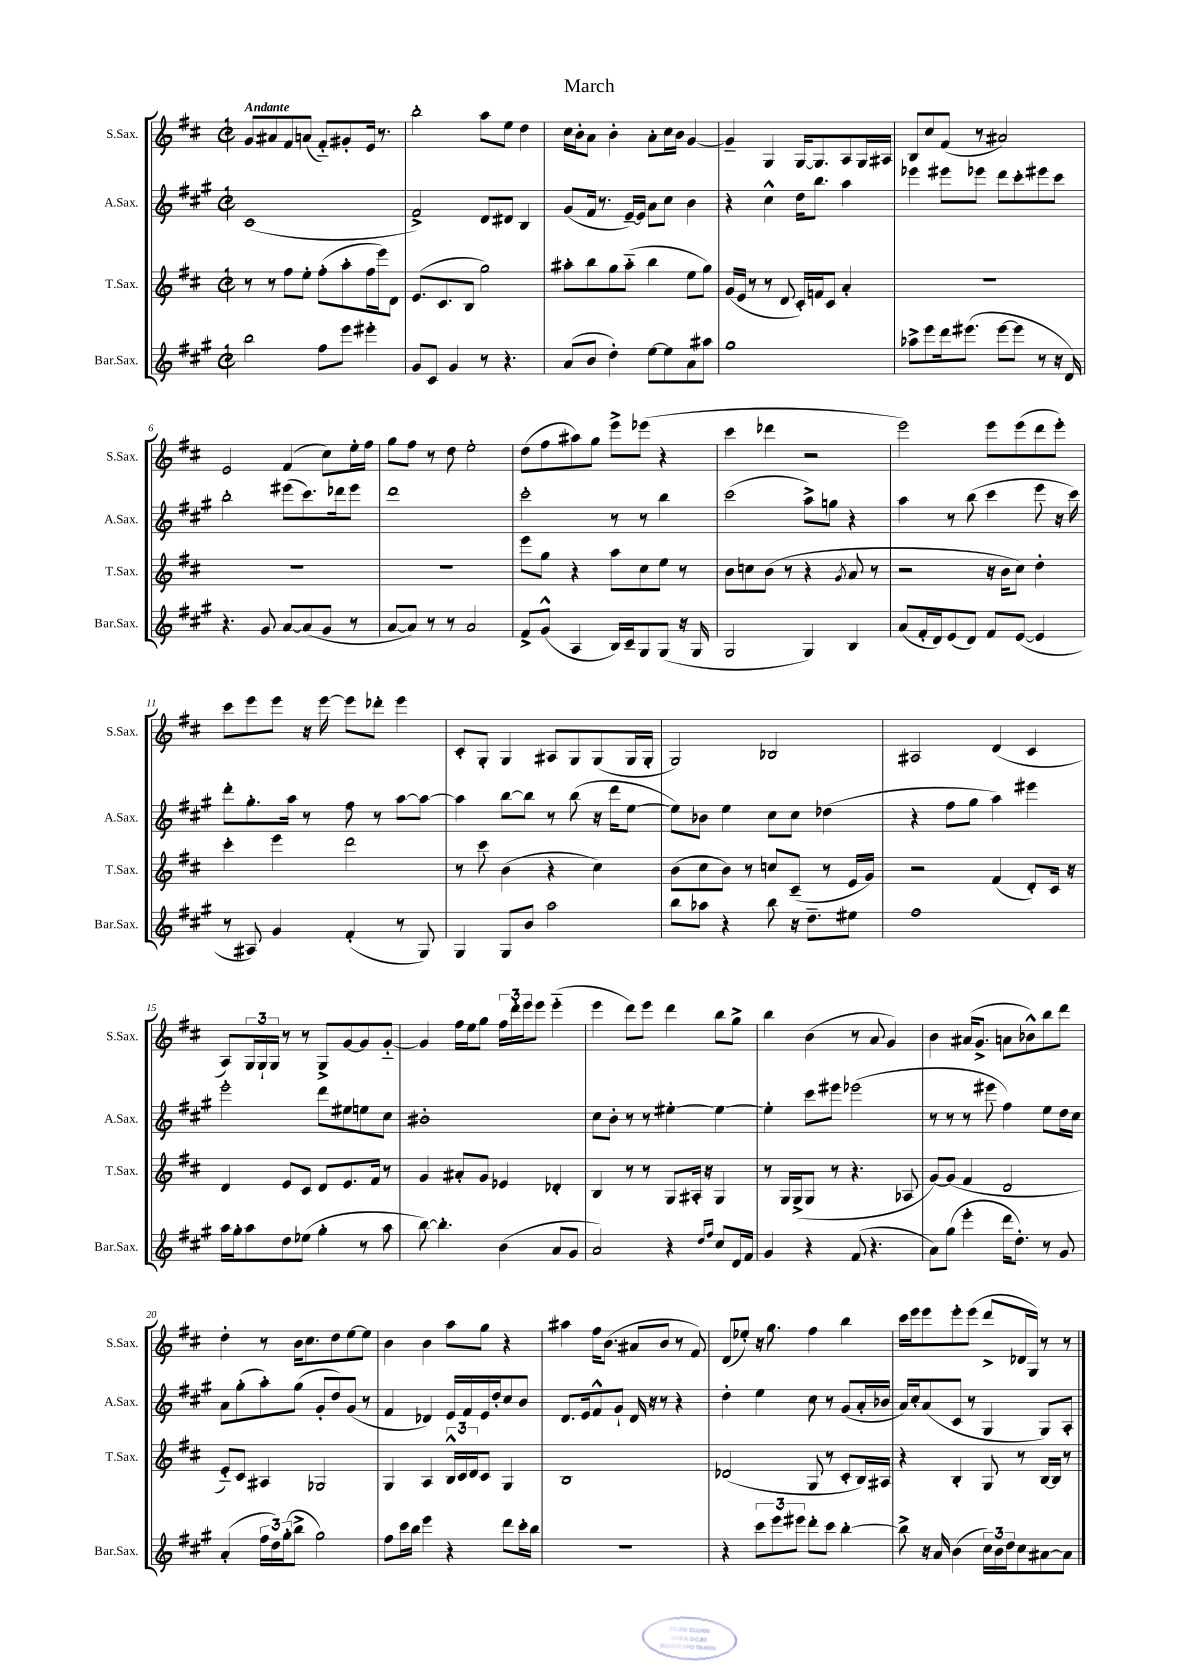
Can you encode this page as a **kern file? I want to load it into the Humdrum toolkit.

**kern	**kern	**kern	**kern
*staff4	*staff3	*staff2	*staff1
*clefG2	*clefG2	*clefG2	*clefG2
*k[f#c#g#]	*k[f#c#]	*k[f#c#g#]	*k[f#c#]
*M2/2	*M2/2	*M2/2	*M2/2
*met(c|)	*met(c|)	*met(c|)	*met(c|)
2bb	8r	(1c#	8g
.	8r	.	8a#
.	8ff#	.	8f#
.	8ee'	.	(8a
8ff#	(8ff#'	.	8f#'~)
8eee	8aa'	.	8g#'
4eee#'	16ff#	.	16e
.	16eee)	.	8.r
.	8d	.	.
=	=	=	=
8g#	(8.e	2f#^)	2bb'
8c#	.	.	.
.	8.c#	.	.
4g#	.	.	.
.	8B	.	.
8r	2gg)	8d	8aa
4.r	.	8d#	8ee
.	.	4B	4dd
=	=	=	=
(8a	8aa#'	(8g#	16cc#
.	.	.	16b'
8b	8bb	16f#	8a
.	.	8.r	.
4dd')	8gg	.	4b'
.	(8aa#'~	[16e~)	.
.	.	16e]	.
[8ee	4bb	8a	8a'
8ee]	.	8cc#	16cc#
.	.	.	16b
8a	8ee	4b	[4g
8aa#	8gg)	.	.
=	=	=	=
1gg#	(16g	4r	4g~]
.	16e	.	.
.	8r	.	.
.	8r	4cc#^^	4G
.	8d	.	.
.	16c#')	16dd	[16G
.	16f	8.bb	8.G]
.	8c#	.	.
.	4a'	4aa	8A
.	.	.	16G
.	.	.	16A#
=	=	=	=
8aa-^	1r	4eee-	8B
8eee	.	.	8cc#
16ddd	.	8eee#	(8f#
(8.eee#	.	.	.
.	.	8eee-	8r
[8eee#	.	8ddd	2a#)
8eee#]	.	8ccc#'	.
8r	.	8eee#	.
16r	.	8ccc#	.
16d)	.	.	.
=	=	=	=
4.r	1r	2bb'	2e
8g#	.	.	.
[8a	.	(8eee#	(4f#
(8a]	.	8.ccc#)	.
8g#	.	.	8cc#)
.	.	16ddd-	.
8r	.	8eee#	16ee'
.	.	.	16ff#
=	=	=	=
[8a	1r	1ddd	8gg
8a])	.	.	8ff#
8r	.	.	8r
8r	.	.	8dd
2a	.	.	2ee'
=	=	=	=
8f#^	8eee	2ccc#'	(8dd
(8g#^^	8gg	.	8ff#
4A	4r	.	8aa#)
.	.	.	8gg
16B)	8aa	8r	8eee^
16c#~	.	.	.
8G#	8cc#	8r	(8eee-
(8G#	8ee	4bb	4r
16r	8r	.	.
16G#	.	.	.
=	=	=	=
2G#	8b	(2ccc#	4ccc#
.	8cc	.	.
.	(8b	.	4ddd-
.	8r	.	.
4G#)	4r	8aa^)	2r
.	.	8gg	.
.	8qg	.	.
4B	8a	4r	.
.	8r	.	.
=	=	=	=
(8a	2r	4aa	2eee)
16f#'	.	.	.
16d)	.	.	.
(8e	.	8r	.
8d)	.	(8bb	.
8f#	16r	4ccc#	8eee
.	16b	.	.
([8e	8cc#)	.	(8eee
4e]	4dd'	8eee	8ddd
.	.	16r	8eee')
.	.	16ccc#)	.
=	=	=	=
8r	4ccc#'	8ddd'	8ccc#
8A#)	.	8.gg#'	8eee
4g#	4eee	.	8eee
.	.	16aa	.
.	.	8r	16r
.	.	.	[16eee
(4f#'	2ddd	8ff#	8eee]
.	.	8r	8ddd-'
8r	.	[8aa	4eee
8G#)	.	8aa_	.
=	=	=	=
4G#	8r	4aa]	8c#'
.	8ccc#	.	8G'
8G#	(4b	[8bb	4G
8b	.	8bb]	.
2aa	4r	8r	8A#
.	.	(8bb	8G
.	4cc#)	16r	(8G
.	.	16ddd	.
.	.	[8ee	16G
.	.	.	16G'
=	=	=	=
8bb	(8b	8ee])	2G)
8aa-	8cc#	8b-	.
4r	8b)	4ee	.
.	8r	.	.
8bb	8cc	8cc#	2B-
16r	(8c#~	8cc#	.
8.dd~	.	.	.
.	8r	(4dd-	.
8ee#	16e	.	.
.	16g)	.	.
=	=	=	=
1ff#	2r	4r	2A#
.	.	8ff#	.
.	.	8gg#	.
.	(4f#	4aa)	(4d
.	8d')	4eee#	4c#
.	16c#	.	.
.	16r	.	.
=	=	=	=
16aa	4d	2eee'	8A)
16gg#'	.	.	.
8aa	.	.	24G
.	.	.	24G`
.	.	.	24G
8dd	8e	.	8r
(8ee-	8c#	.	8r
4gg#'	8d	8ddd	8G^
.	8.e	8ee#	[8g
8r	.	8ee	8g]
.	16f#	.	.
8aa	8r	8cc#	[8g'~
=	=	=	=
[8bb)	4g	1b#'	4g]
4.bb']	.	.	.
.	8a#'	.	16ff#
.	.	.	16ee
.	8g	.	8gg
(4b	4e-	.	24ff#
.	.	.	24ddd'
.	.	.	24eee
.	.	.	8eee
8a	4d-'	.	(4eee'~
8g#	.	.	.
=	=	=	=
2a)	4B	8cc#	4eee
.	.	8b'	.
.	8r	8r	8ddd)
.	8r	8r	8eee
4r	8G	[4ee#'	4ddd
.	16A#'	.	.
.	16r	.	.
16qqdd	.	.	.
16qqff#	.	.	.
8cc#	4G	4ee#_	8bb
16d	.	.	8gg^
16f#	.	.	.
=	=	=	=
4g#	8r	4ee#']	4bb
.	16G	.	.
.	(16G^	.	.
4r	8G	8ccc#	(4b
.	8r	8eee#	.
(8f#	4.r	(2eee-	8r
4.r	.	.	8a
.	.	.	4g)
.	8A-	.	.
=	=	=	=
8a)	[8g)	8r	4b
(8gg#	(8g]	8r	.
4eee'	4f#	8r	(16a#
.	.	.	8.g^
.	.	8eee#	.
16ddd	2d	4ff#)	8a
8.dd')	.	.	.
.	.	.	8b-^^)
8r	.	8ee	8bb
8g#	.	16dd	8ddd
.	.	16cc#	.
=	=	=	=
(4a'	8e'~)	8a	4dd'
.	8c#	(8gg#'	.
24ff#	4A#	8aa')	8r
24dd)	.	.	.
(24gg#'	.	.	.
8bb^	.	(8gg#	16b
.	.	.	8.cc#
2gg#)	2G-	8g#'	.
.	.	8dd)	8dd
.	.	(8g#	[8ee
.	.	8r	8ee]
=	=	=	=
8ff#	4G	4f#	4b
16ccc#	.	.	.
16bb	.	.	.
4eee	4A	4d-)	4b
4r	24B^^	16e	8aa
.	24c#	.	.
.	.	16f#	.
.	24d	.	.
.	8c#	16e	8gg
.	.	16dd'	.
8ddd	4G	8cc#	4r
16ccc#'	.	8b	.
16bb	.	.	.
=	=	=	=
1r	1B	8.d	4aa#
.	.	16e	.
.	.	8f#^^	16ff#
.	.	.	(8.b
.	.	8g#`	.
.	.	16d	8a#
.	.	16r	.
.	.	8r	8b
.	.	4r	8r
.	.	.	8f#)
=	=	=	=
4r	(2d-	4dd'	(8d
.	.	.	8ee-')
12ccc#	.	4ee	16r
.	.	.	8.gg
12eee	.	.	.
12eee#	.	.	.
8ddd'	8G	8cc#	4ff#
8ccc#	8r	8r	.
[4bb'	8c#'	(8g#	4bb
.	16B)	16a'	.
.	16A#	16b-	.
=	=	=	=
8bb^]	4r	16a)	16ccc#
.	.	16cc#'	16eee
16r	.	(8a	8eee
16a	.	.	.
(4b	4B'	8c#	8eee'
.	.	8r	(8eee
24cc#)	8G	4G#	8ddd^
24b	.	.	.
24dd	.	.	.
8cc#	8r	.	16d-
.	.	.	16G)
[8a#	[16B	8G#)	8r
.	16B]	.	.
8a#]	8r	8A'	8r
==	==	==	==
*-	*-	*-	*-
